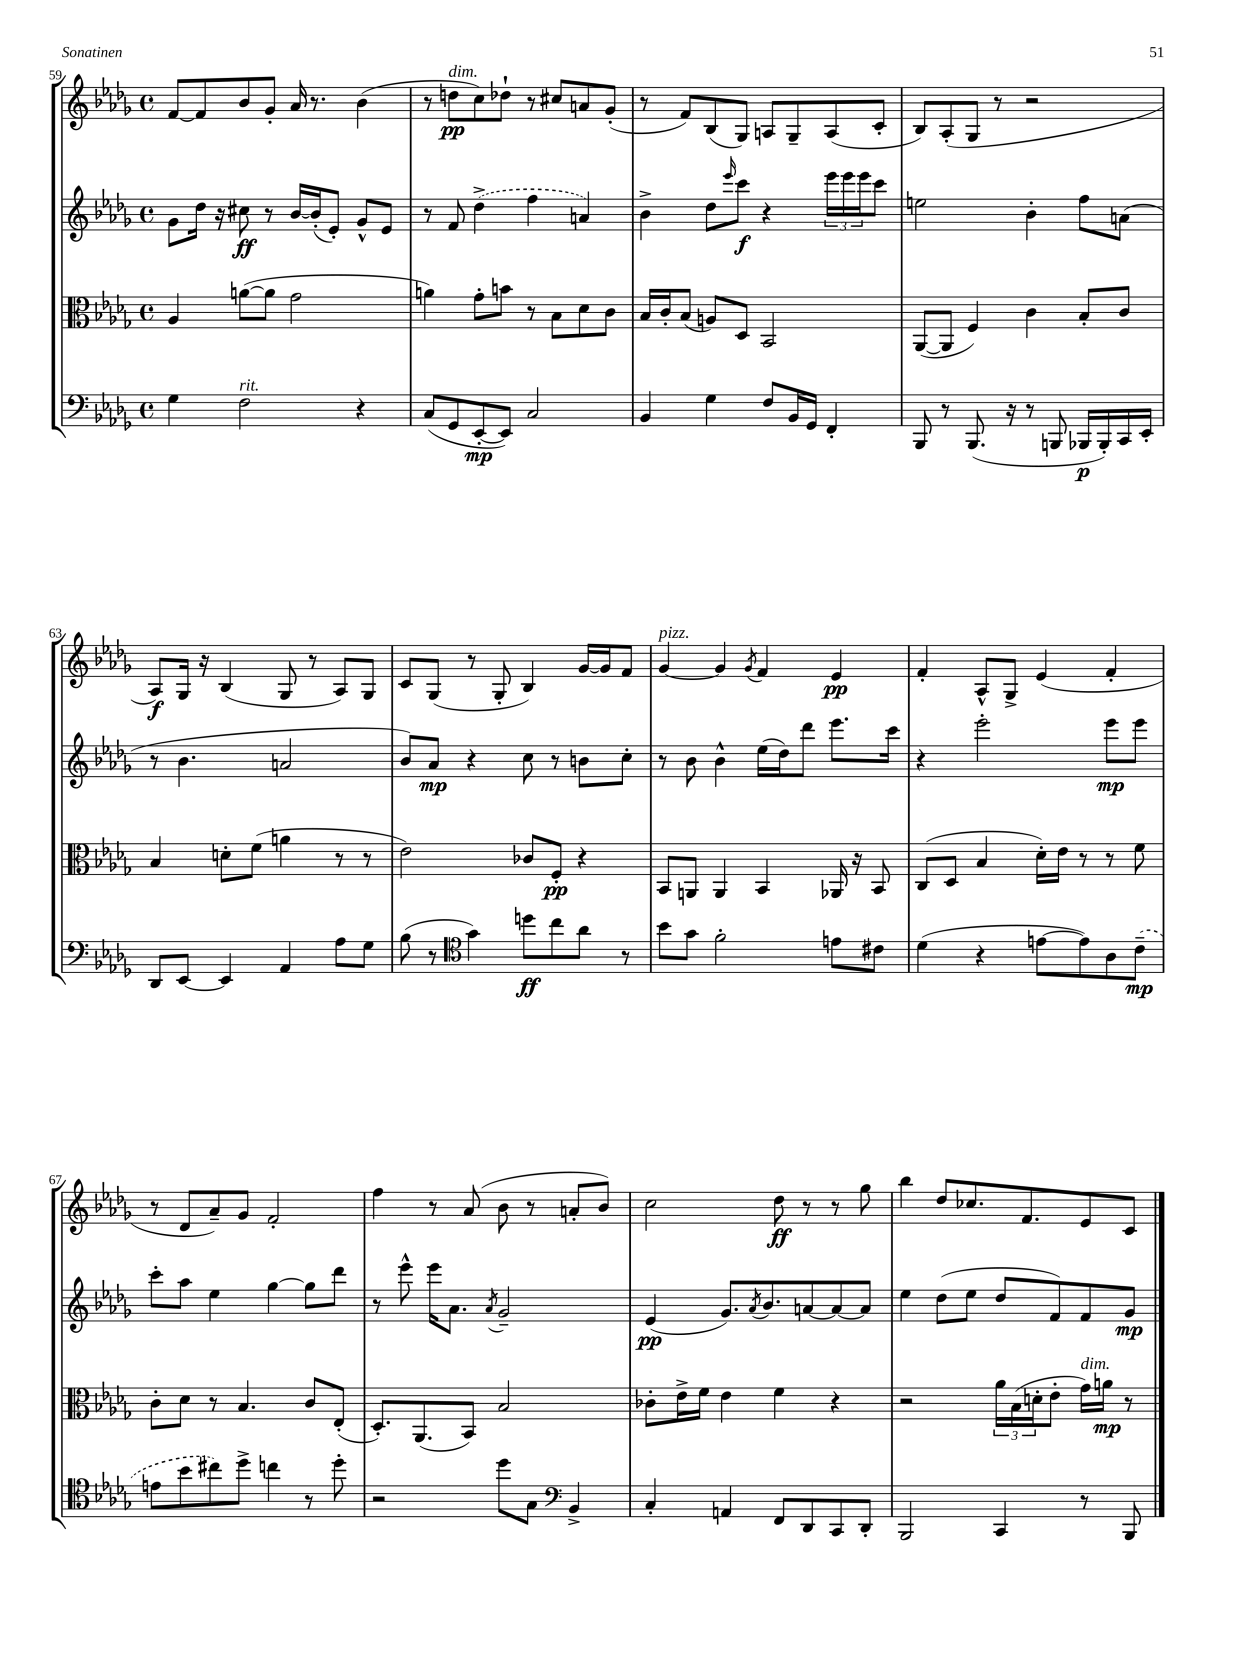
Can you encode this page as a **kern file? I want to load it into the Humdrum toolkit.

**kern	**kern	**kern	**kern
*staff4	*staff3	*staff2	*staff1
*clefF4	*clefC3	*clefG2	*clefG2
*k[b-e-a-d-g-]	*k[b-e-a-d-g-]	*k[b-e-a-d-g-]	*k[b-e-a-d-g-]
*M4/4	*M4/4	*M4/4	*M4/4
*met(c)	*met(c)	*met(c)	*met(c)
4G-	4A-	8g-	[8f
.	.	16dd-	8f]
.	.	16r	.
2F	([8a	8cc#	8b-
.	8a]	8r	8g-'
.	2g-	[16b-	16a-
.	.	(16b-']	8.r
.	.	8e-')	.
4r	.	8g-^^	(4b-
.	.	8e-	.
=	=	=	=
(8C	4a)	8r	8r
8GG-	.	8f	8dd
[8EE-'	8g-'	(4dd-^	8cc)
8EE-])	8b	.	8dd-`
2C	8r	4ff	8r
.	8B-	.	8cc#
.	8d-	4a)	8a
.	8c	.	(8g-'
=	=	=	=
4BB-	16B-	4b-^	8r
.	16c'	.	.
.	(8B-	.	8f)
4G-	8A)	8dd-	(8B-
.	.	16qqeee-	.
.	8D-	8ccc	8G-)
8F	2BB-	4r	8A
16BB-	.	.	8G-~
16GG-	.	.	.
4FF'	.	24eee-	(8A
.	.	24eee-	.
.	.	24eee-	.
.	.	8ccc	8c'
=	=	=	=
8BBB-	([8AA-	2ee	8B-)
8r	8AA-]	.	(8A-'
(8.BBB-	4F)	.	8G-
.	.	.	8r
16r	.	.	.
8r	4c	4b-'	2r
8BBB	.	.	.
16BBB-	8B-'	8ff	.
16BBB-')	.	.	.
16CC	8c	(8a	.
16EE-'	.	.	.
=	=	=	=
8DD-	4B-	8r	8A-)
[8EE-	.	4.b-	16G-
.	.	.	16r
4EE-]	8d'	.	(4B-
.	(8f	.	.
4AA-	4a	2a	8G-
.	.	.	8r
8A-	8r	.	8A-)
8G-	8r	.	8G-
=	=	=	=
(8B-	2e-)	8b-)	8c
8r	.	8a-	(8G-
*clefC4	*	*	*
4g-)	.	4r	8r
.	.	.	8G-'
8dd	8c-	8cc	4B-)
8cc	8F'	8r	.
8a-	4r	8b	[16g-
.	.	.	16g-]
8r	.	8cc'	8f
=	=	=	=
8b-	8BB-	8r	[4g-
8g-	8AA	8b-	.
2f'	4AA	4b-^^	4g-]
.	.	.	8qg-
.	4BB-	(16ee-	4f
.	.	16dd-)	.
.	.	8ddd-	.
8e	16AA-	8.eee-	4e-
.	16r	.	.
8c#	8BB-	.	.
.	.	16ccc	.
=	=	=	=
(4d-	(8C	4r	4f'
.	8D-	.	.
4r	4B-	2eee-'	8A-^^
.	.	.	8G-^
[8e	16d-')	.	(4e-
.	16e-	.	.
8e])	8r	.	.
8A-	8r	8eee-	4f'
(8c~	8f	8eee-	.
=	=	=	=
8e	8c'	8ccc'	8r
8b-	8d-	8aa-	8d-
8cc#)	8r	4ee-	8a-~)
8dd-^	4.B-	.	8g-
4cc	.	[4gg-	2f'
8r	8c	8gg-]	.
8dd-'	(8E-'	8ddd-	.
=	=	=	=
2r	8.D-')	8r	4ff
.	.	8eee-^^	.
.	(8.AA-	.	.
.	.	16eee-	8r
.	.	8.a-	.
.	8BB-)	.	(8a-
.	.	8qa-	.
8dd-	2B-	2g-~	8b-
8G-	.	.	8r
*clefF4	*	*	*
4BB-^	.	.	8a'
.	.	.	8b-)
=	=	=	=
4C'	8c-'	(4e-	2cc
.	16e-^	.	.
.	16f	.	.
4AA	4e-	8.g-)	.
.	.	8qa-	.
.	.	8.b-	.
8FF	4f	.	8dd-
8DD-	.	[8a	8r
8CC	4r	8a_	8r
8DD-'	.	8a]	8gg-
=	=	=	=
2BBB-	2r	4ee-	4bb-
.	.	(8dd-	8dd-
.	.	8ee-	8.cc-
4CC	24a-	8dd-	.
.	(24B-	.	.
.	.	.	8.f
.	24d'	.	.
.	8e-'	8f)	.
8r	16g-)	8f	8e-
.	16a	.	.
8BBB-	8r	8g-	8c
==	==	==	==
*-	*-	*-	*-
